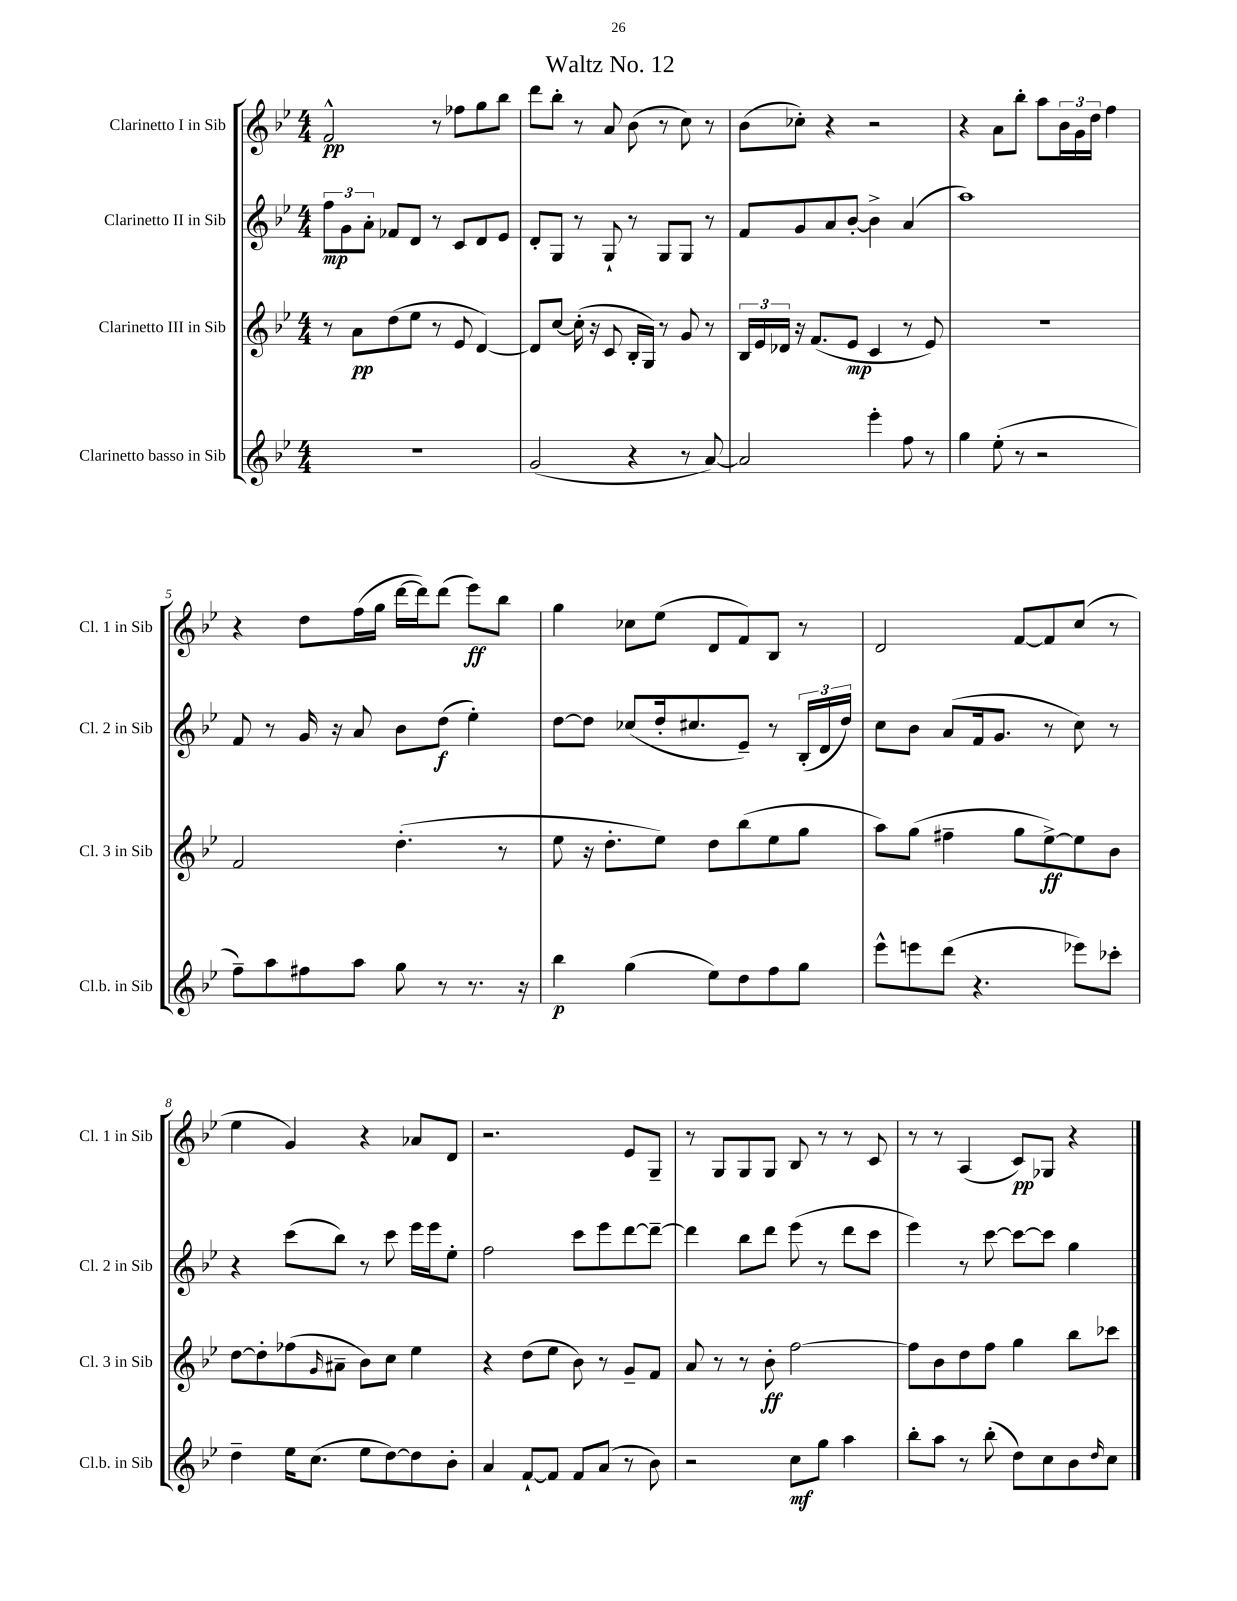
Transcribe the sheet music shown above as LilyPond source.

\header { title = "Waltz No. 12" }
<<
\new StaffGroup <<
\new Staff = "s0" \with { instrumentName = "Clarinetto I in Sib" shortInstrumentName = "Cl. 1 in Sib" } {
    \clef treble \key bes \major \numericTimeSignature \time 4/4
    f'2-^\pp r8 fes''8 g''8 bes''8 |
    d'''8 bes''8-. r8 a'8 bes'8( r8 c''8) r8 |
    bes'8( ces''8-.) r4 r2 |
    r4 a'8 bes''8-. a''8 \tuplet 3/2 { bes'16 g'16 d''16 } f''4 |
    r4 d''8 f''16( g''16 d'''16~ d'''16) d'''8( ees'''8\ff) bes''8 |
    g''4 ces''8 ees''8( d'8 f'8) bes8 r8 |
    d'2 f'8~ f'8 c''8( r8 |
    ees''4 g'4) r4 aes'8 d'8 |
    r2. ees'8 g8-- |
    r8 g8 g8 g8 bes8 r8 r8 c'8 |
    r8 r8 a4( c'8\pp) ges8 r4 \bar "|." |
}
\new Staff = "s1" \with { instrumentName = "Clarinetto II in Sib" shortInstrumentName = "Cl. 2 in Sib" } {
    \clef treble \key bes \major \numericTimeSignature \time 4/4
    \tuplet 3/2 { f''8\mp g'8 a'8-. } fes'8 d'8 r8 c'8 d'8 ees'8 |
    d'8-. g8 r8 g8-! r8 g8 g8 r8 |
    f'8 g'8 a'8 bes'8~-. bes'4-> a'4( |
    a''1) |
    f'8 r8 g'16 r16 a'8 bes'8 d''8\f( ees''4-.) |
    d''8~ d''8 ces''8( d''16-. cis''8. ees'8--) r8 \tuplet 3/2 { bes16-.( d'16 d''16) } |
    c''8 bes'8 a'8( f'16 g'8. r8 c''8) r8 |
    r4 c'''8( bes''8) r8 c'''8 ees'''16 ees'''16 ees''8-. |
    f''2 c'''8 ees'''8 d'''8~ d'''8~-- |
    d'''4 bes''8 d'''8 ees'''8( r8 d'''8 c'''8 |
    ees'''4) r8 c'''8~ c'''8~ c'''8 g''4 \bar "|." |
}
\new Staff = "s2" \with { instrumentName = "Clarinetto III in Sib" shortInstrumentName = "Cl. 3 in Sib" } {
    \clef treble \key bes \major \numericTimeSignature \time 4/4
    r8 a'8\pp d''8( ees''8 r8 ees'8 d'4~) |
    d'8 c''8~ c''16-.( r16 c'8 bes16-. g16) r8 g'8 r8 |
    \tuplet 3/2 { bes16 ees'16 des'16 } r16 f'8.( ees'8\mp c'4 r8 ees'8) |
    R1 |
    f'2 d''4.-.( r8 |
    ees''8 r16 d''8.-. ees''8) d''8 bes''8( ees''8 g''8 |
    a''8) g''8( fis''4-- g''8 ees''8~->\ff) ees''8 bes'8 |
    d''8~ d''8-. fes''8( \grace { g'16 } ais'8-- bes'8) c''8 ees''4 |
    r4 d''8( ees''8 bes'8) r8 g'8-- f'8 |
    a'8 r8 r8 bes'8-.\ff f''2~ |
    f''8 bes'8 d''8 f''8 g''4 bes''8 ces'''8 \bar "|." |
}
\new Staff = "s3" \with { instrumentName = "Clarinetto basso in Sib" shortInstrumentName = "Cl.b. in Sib" } {
    \clef treble \key bes \major \numericTimeSignature \time 4/4
    R1 |
    g'2( r4 r8 a'8~) |
    a'2 ees'''4-. f''8 r8 |
    g''4 ees''8-.( r8 r2 |
    f''8--) a''8 fis''8 a''8 g''8 r8 r8. r16 |
    bes''4\p g''4( ees''8) d''8 f''8 g''8 |
    ees'''8-^ e'''8 d'''8( r4. ees'''8) ces'''8-. |
    d''4-- ees''16 c''8.( ees''8 d''8~) d''8 bes'8-. |
    a'4 f'8~-! f'8 f'8 a'8( r8 bes'8) |
    r2 c''8\mf g''8 a''4 |
    bes''8-. a''8 r8 bes''8-.( d''8) c''8 bes'8 \grace { d''16 } c''8 \bar "|." |
}
>>
>>
